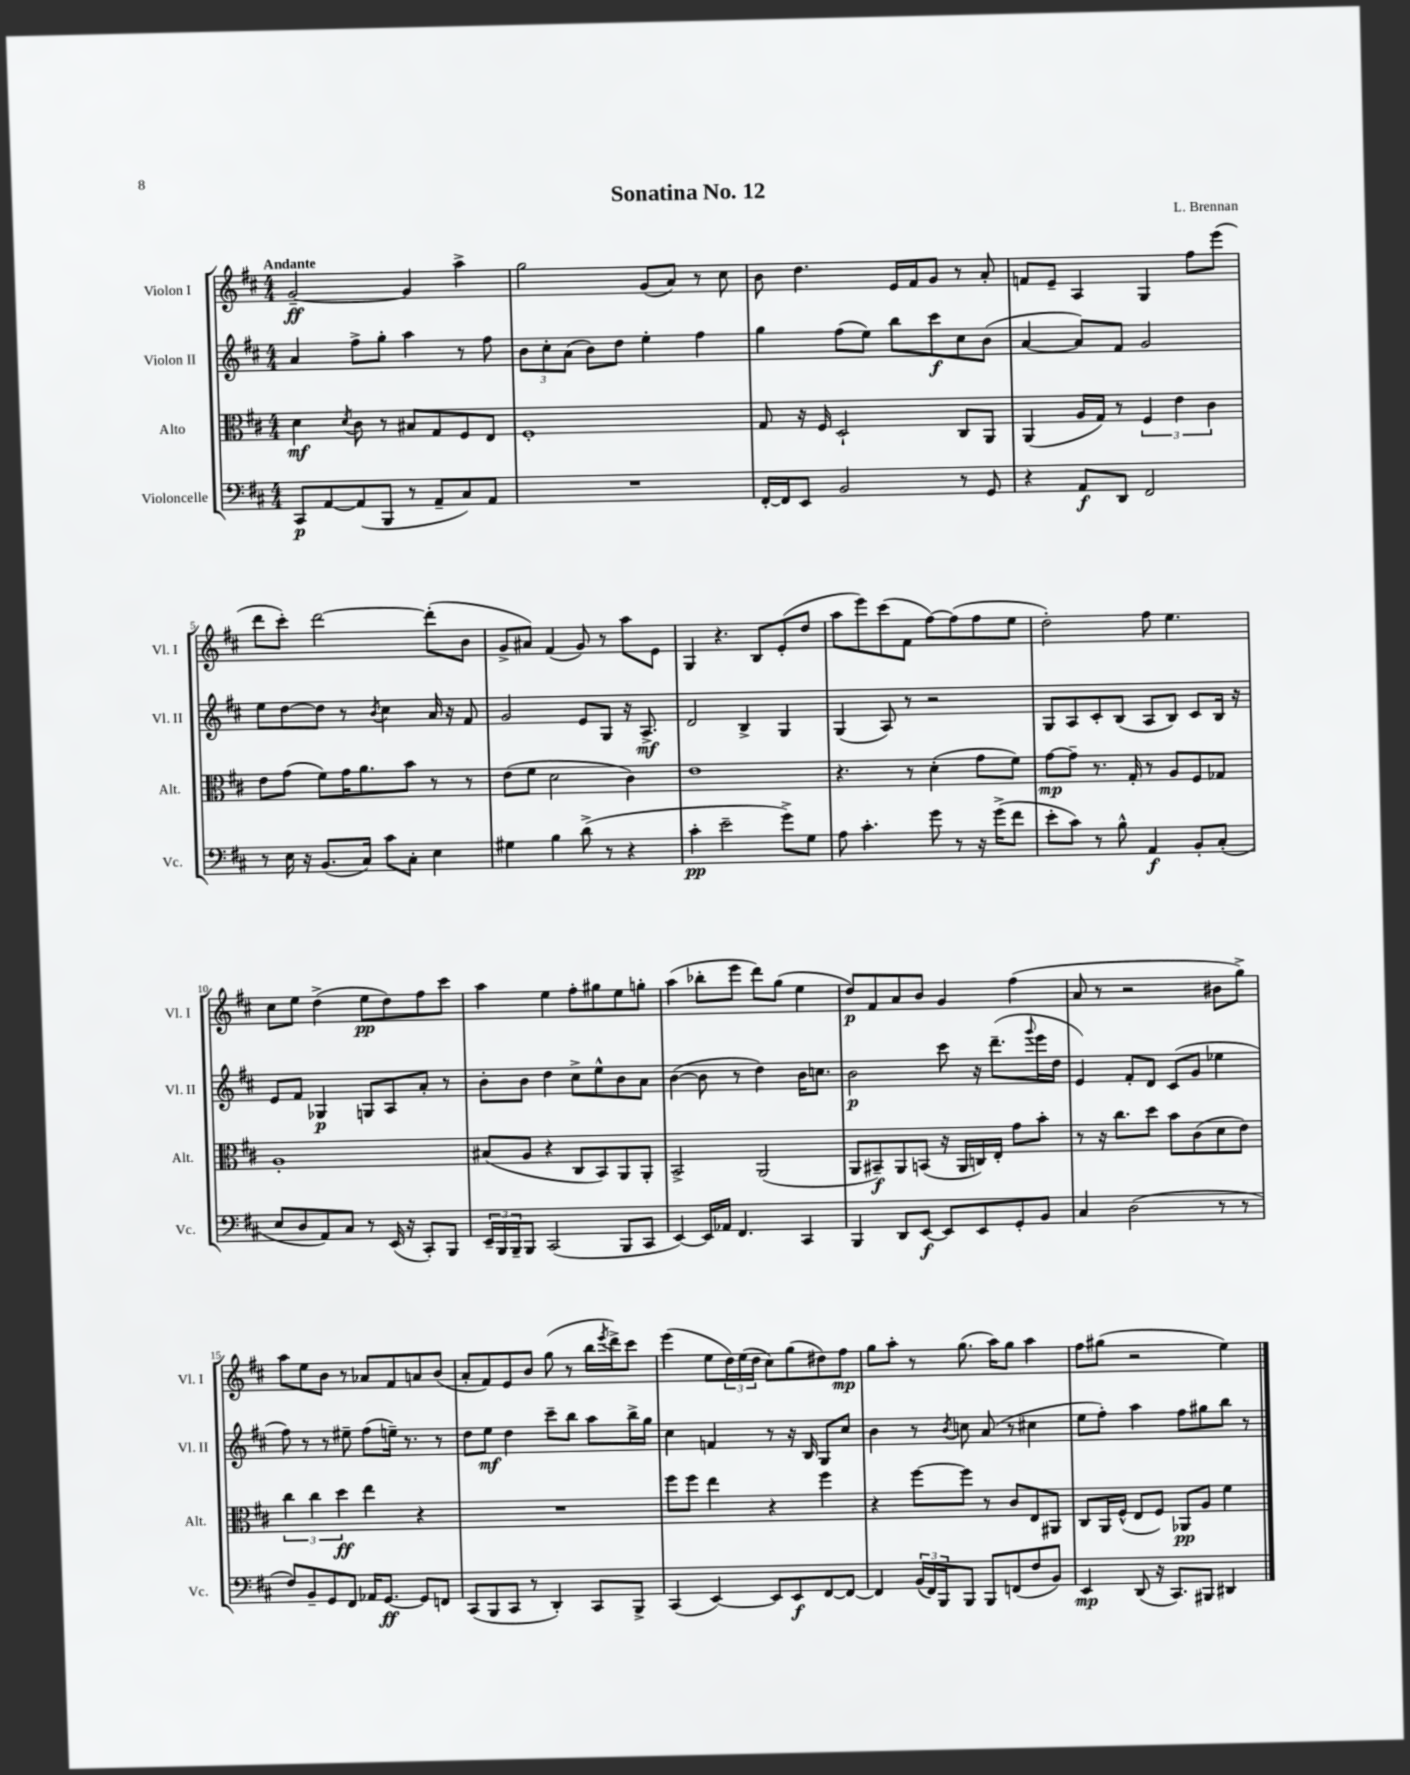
\header { title = "Sonatina No. 12" composer = "L. Brennan" }
<<
\new StaffGroup <<
\new Staff = "s0" \with { instrumentName = "Violon I" shortInstrumentName = "Vl. I" } {
    \clef treble \key d \major \numericTimeSignature \time 4/4 \tempo "Andante"
    g'2~--\ff g'4 a''4-> |
    g''2 g'8( a'8) r8 cis''8 |
    b'8 d''4. e'16 fis'16 g'8 r8 a'8-. |
    f'8 e'8-- a4 g4 fis''8 e'''8( |
    d'''8 cis'''8-.) d'''2~ d'''8-.( b'8 |
    g'8-> ais'8) fis'4( g'8) r8 a''8 e'8 |
    g4 r4. b8 e'8-.( d''8 |
    a''8 e'''8) cis'''8( fis'8 fis''8~) fis''8( fis''8 e''8 |
    d''2-.) fis''8 e''4. |
    cis''8 e''8 d''4->( e''8\pp d''8) fis''8 cis'''8 |
    a''4 e''4 fis''8-. gis''8 e''8 g''8-. |
    a''4( bes''8-. e'''8 d'''8) g''8( e''4 |
    d''8\p) fis'8 a'8 b'8 g'4 fis''4( |
    a'8 r8 r2 bis'8 g''8->) |
    a''8 e''8 b'8 r8 aes'8 fis'8 a'8 b'8( |
    a'8-. fis'8) e'8 b'8 g''8( r8 b''16 \acciaccatura { e'''8 } d'''16->) cis'''8 |
    e'''4( e''8 \tuplet 3/2 { d''16) e''16( d''16 } cis''8) g''8( dis''8) fis''8\mp |
    g''8 a''8-. r8 g''8.( a''16) g''8 a''4 |
    fis''8 gis''8( r2 e''4) \bar "|." |
}
\new Staff = "s1" \with { instrumentName = "Violon II" shortInstrumentName = "Vl. II" } {
    \clef treble \key d \major \numericTimeSignature \time 4/4
    a'4 fis''8-> g''8-. a''4 r8 fis''8 |
    \tuplet 3/2 { b'8 cis''8-. a'8( } b'8) d''8 e''4-. fis''4 |
    g''4 fis''8( e''8) b''8 cis'''8\f cis''8 b'8( |
    a'4~ a'8) fis'8 g'2 |
    e''8 d''8~ d''8 r8 \acciaccatura { b'8 } cis''4 a'16 r16 fis'8 |
    g'2 e'8 g8 r16 a8.->\mf |
    d'2 b4-> g4 |
    g4( a8) r8 r2 |
    g8 a8 cis'8-. b8( a8 b8) cis'8 b16 r16 |
    e'8 fis'8 ges4\p g8 a8 a'8-. r8 |
    b'8-. b'8 d''4 cis''8-> e''8-^ b'8 a'8 |
    b'4~( b'8 r8 d''4) b'16 c''8. |
    b'2\p cis'''8 r16 d'''8.--( \appoggiatura { g'''8 } e'''16 d''16 |
    e'4) fis'8-. d'8 cis'8( g'8 ees''4 |
    fis''8) r8 r8 eis''8-- fis''8( e''16--) r8. r8 |
    d''8 e''8\mf d''4 cis'''8-- b''8 a''8 b''16-> g''16 |
    cis''4 f'4 r8 r16 b16 g8 cis''8 |
    b'4 r8 \acciaccatura { b'8 } c''8 a'8( r8 cis''4 |
    e''8 fis''8-.) a''4 fis''8 gis''8 b''8 r8 \bar "|." |
}
\new Staff = "s2" \with { instrumentName = "Alto" shortInstrumentName = "Alt." } {
    \clef alto \key d \major \numericTimeSignature \time 4/4
    d'4\mf \acciaccatura { d'8 } cis'8 r8 bis8 g8 fis8 e8 |
    fis1-. |
    g8 r16 fis16 d2-! cis8 a,8 |
    a,4( a16 g16) r8 \tuplet 3/2 { fis4 e'4 cis'4 } |
    e'8 g'8( fis'8) g'16 a'8. b'8 r8 r8 |
    e'8( fis'8 d'2 cis'4) |
    e'1 |
    r4. r8 d'4-.( g'8 fis'8) |
    g'8~\mp g'8-- r8. g16-. r8 a8 fis8 ges8 |
    a1-. |
    bis8( a8 r4 cis8 b,8) a,8 a,8-. |
    b,2-> a,2( |
    a,8 bis,8--\f) a,8 b,8( r16 a,16 c16) e16-. g'8 b'8-. |
    r8 r16 cis''8. d''8 b'8 cis'8( d'8 e'8) |
    \tuplet 3/2 { cis''4 cis''4 d''4\ff } e''4 r4 |
    R1 |
    fis''8 fis''8 e''4 r4 fis''4 |
    r4 fis''8~ fis''8 r8 cis'8 e8 ais,8 |
    cis8 a,16 fis16-^( e8 fis8) aes,8\pp a8 fis'4 \bar "|." |
}
\new Staff = "s3" \with { instrumentName = "Violoncelle" shortInstrumentName = "Vc." } {
    \clef bass \key d \major \numericTimeSignature \time 4/4
    cis,8\p a,8~ a,8( b,,8 r8 a,8-- cis8) a,8 |
    R1 |
    fis,16~-. fis,16 e,8 b,2 r8 g,8 |
    r4 a,8\f d,8 fis,2 |
    r8 e16 r16 b,8.( cis16) cis'8 cis8-. e4 |
    gis4 b4 d'8->( r8 r4 |
    cis'4-.\pp e'2-- g'8->) g8 |
    a8 cis'4.-. g'8 r8 r16 g'16->( fis'8 |
    e'8-. cis'8) r8 b8-^ a,4\f b,8-. cis8-.( |
    e8 d8 a,8) cis8 r8 e,16( r16 cis,8-.) b,,8 |
    \tuplet 3/2 { e,16-- b,,16 b,,16-- } b,,8 cis,2( b,,8 cis,8 |
    e,4~) e,16 aes,16 fis,4. cis,4 |
    b,,4 d,8 e,8~\f e,8 e,8 g,8-. b,8 |
    cis4 d2( r8 r8 |
    fis8) b,8-- g,8 fis,8 aes,16 g,8.~\ff g,8 f,8 |
    cis,8( b,,8 cis,8 r8 d,4-.) cis,8 b,,8-> |
    cis,4( e,4~) e,8 e,8\f fis,8~ fis,8~ |
    fis,4 \tuplet 3/2 { b,16( fis,16) b,,16 } b,,8 b,,8 f,8( fis8 b,8) |
    e,4\mp d,8( r16 cis,8.) bis,,8 dis,4 \bar "|." |
}
>>
>>
